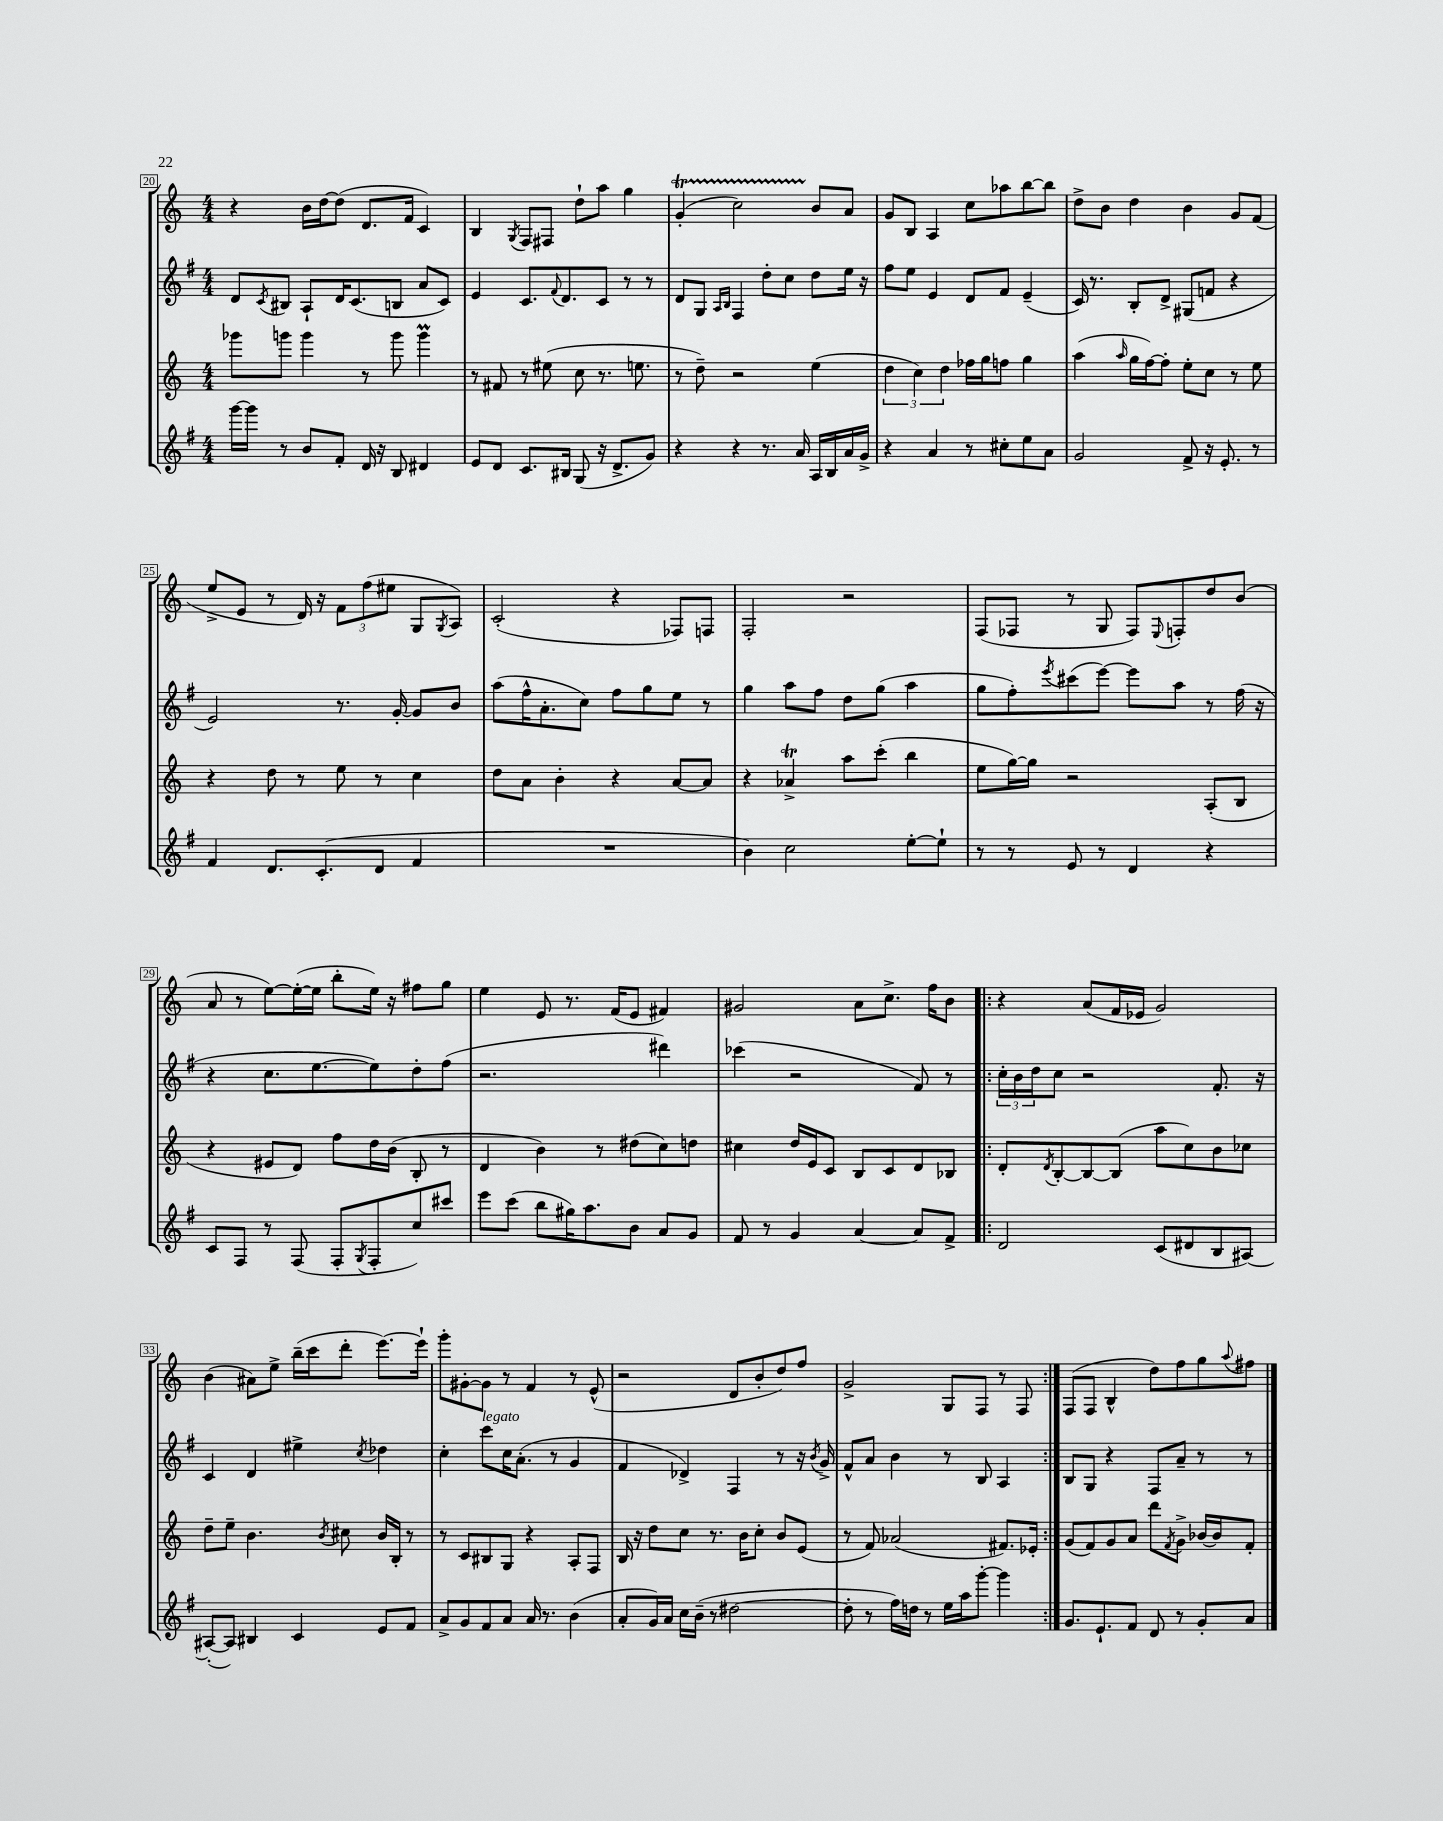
<<
\new StaffGroup <<
\new Staff = "s0" {
    \clef treble \key c \major \numericTimeSignature \time 4/4
    r4 b'16 d''16~ d''8( d'8. f'16 c'4) |
    b4 \acciaccatura { g8 } f8 fis8 d''8-! a''8 g''4 |
    g'4-.\startTrillSpan( c''2) b'8\stopTrillSpan a'8 |
    g'8 b8 a4 c''8 aes''8 b''8~ b''8 |
    d''8-> b'8 d''4 b'4 g'8 f'8( |
    e''8-> e'8 r8 d'16) r16 \tuplet 3/2 { f'8 f''8( eis''8 } g8 \acciaccatura { g8 } a8) |
    c'2-.( r4 fes8) f8 |
    f2-. r2 |
    f8( fes8 r8 g8 fes8) \appoggiatura { e8 } f8-. d''8 b'8( |
    a'8 r8 e''8~) e''16~-.( e''16 b''8-. e''16) r16 fis''8 g''8 |
    e''4 e'8 r8. f'16( e'8 fis'4) |
    gis'2 a'8 c''8.-> f''16 b'8 |
    \repeat volta 2 { r4 a'8( f'16 ees'16 g'2) |
    b'4( ais'8) e''8-> b''16--( c'''16 d'''8-. e'''8.~) e'''16-! |
    g'''8-. gis'8~-. gis'8 r8 f'4 r8 e'8-^( |
    r2 d'8 b'8-. d''8) f''8 |
    g'2-> g8 f8 r8 f8 | }
    f8( f8 b4-^ d''8) f''8 g''8 \appoggiatura { a''8 } fis''8 \bar "|." |
}
\new Staff = "s1" {
    \clef treble \key g \major \numericTimeSignature \time 4/4
    d'8 \acciaccatura { c'8 } bis8 a8-! d'16 c'8.( b8 a'8 c'8) |
    e'4 c'8. \appoggiatura { fis'8 } d'8. c'8 r8 r8 |
    d'8 g8 \grace { a16 b16 } fis4 d''8-. c''8 d''8 e''16 r16 |
    fis''8 e''8 e'4 d'8 fis'8 e'4--( |
    c'16) r8. b8-. d'8-> gis8( f'8 r4 |
    e'2) r8. g'16~-. g'8 b'8 |
    a''8( fis''16-^ a'8.-. c''8) fis''8 g''8 e''8 r8 |
    g''4 a''8 fis''8 d''8 g''8( a''4 |
    g''8 fis''8-.) \acciaccatura { e'''8 } cis'''8( e'''8~) e'''8 a''8 r8 fis''16( r16 |
    r4 c''8. e''8.~ e''8) d''8-. fis''8( |
    r2. dis'''4) |
    ces'''4( r2 fis'8) r8 |
    \repeat volta 2 { \tuplet 3/2 { c''16-. b'16 d''16 } c''8 r2 fis'8.-. r16 |
    c'4 d'4 eis''4-> \acciaccatura { c''8 } des''4 |
    c''4-. c'''8^\markup { \italic "legato" } c''16 a'8.-.( r8 g'4 |
    fis'4 des'4->) fis4 r8 r16 \acciaccatura { b'8 } g'16-> |
    fis'8-^ a'8 b'4 r8 b8 a4 | }
    b8 g8 r4 fis8 a'8-- r8 r8 \bar "|." |
}
\new Staff = "s2" {
    \clef treble \key c \major \numericTimeSignature \time 4/4
    ges'''8 g'''8 g'''4 r8 g'''8 g'''4\prall |
    r8 fis'8 r8 eis''8( c''8 r8. e''8. |
    r8 d''8--) r2 e''4( |
    \tuplet 3/2 { d''4 c''4) d''4 } fes''16 g''16 f''8 g''4 |
    a''4( \grace { a''16 } g''16 f''16~) f''8-. e''8-. c''8 r8 e''8 |
    r4 d''8 r8 e''8 r8 c''4 |
    d''8 a'8 b'4-. r4 a'8~ a'8 |
    r4 aes'4->\trill a''8 c'''8-.( b''4 |
    e''8 g''16~) g''16 r2 a8-.( b8 |
    r4 eis'8 d'8) f''8 d''16 b'16( b8-. r8 |
    d'4 b'4) r8 dis''8( c''8) d''8 |
    cis''4 d''16 e'16 c'8 b8 c'8 d'8 bes8 |
    \repeat volta 2 { d'8-. \acciaccatura { d'8 } b8~-. b8~ b8( a''8 c''8) b'8 ces''8 |
    d''8-- e''8-- b'4. \acciaccatura { b'8 } cis''8 b'16 b16-. r8 |
    r8 c'8 bis8 g8 r4 a8-. f8 |
    b16 r16 d''8 c''8 r8. b'16 c''8-. b'8 e'8( |
    r8 f'8) aes'2( fis'8.) ees'16-. | }
    g'8( f'8) g'8 a'8 d'''8 \acciaccatura { f'8 } g'8-> bes'16~ bes'16 f'8-. \bar "|." |
}
\new Staff = "s3" {
    \clef treble \key g \major \numericTimeSignature \time 4/4
    g'''16~ g'''16 r8 b'8 fis'8-. d'16 r16 b8 dis'4 |
    e'8 d'8 c'8. bis16 g8( r16 d'8.-> g'8) |
    r4 r4 r8. a'16 a16 b16 a'16 g'16-> |
    r4 a'4 r8 cis''8-. e''8 a'8 |
    g'2 fis'8-> r16 e'8.-. r8 |
    fis'4 d'8. c'8.-.( d'8 fis'4 |
    R1 |
    b'4) c''2 e''8~-. e''8-! |
    r8 r8 e'8 r8 d'4 r4 |
    c'8 fis8 r8 fis8( fis8-. \acciaccatura { g8 } fis8-. c''8) cis'''8 |
    e'''8 c'''8( b''8 gis''16) a''8. b'8 a'8 g'8 |
    fis'8 r8 g'4 a'4~ a'8 fis'8-> |
    \repeat volta 2 { d'2 c'8( dis'8 b8 ais8~) |
    ais8~-.( ais8) bis4 c'4 e'8 fis'8 |
    a'8-> g'8 fis'8 a'8 a'16 r8. b'4( |
    a'8-. g'16) a'16 c''16 b'16--( r8 dis''2~ |
    dis''8-. r8 fis''16) d''16 r8 e''16 a''16 g'''8~-. g'''4 | }
    g'8. e'8.-! fis'8 d'8 r8 g'8-. a'8 \bar "|." |
}
>>
>>
\layout { \context { \Score currentBarNumber = #20 \override BarNumber.stencil = #(make-stencil-boxer 0.1 0.3 ly:text-interface::print) } }
